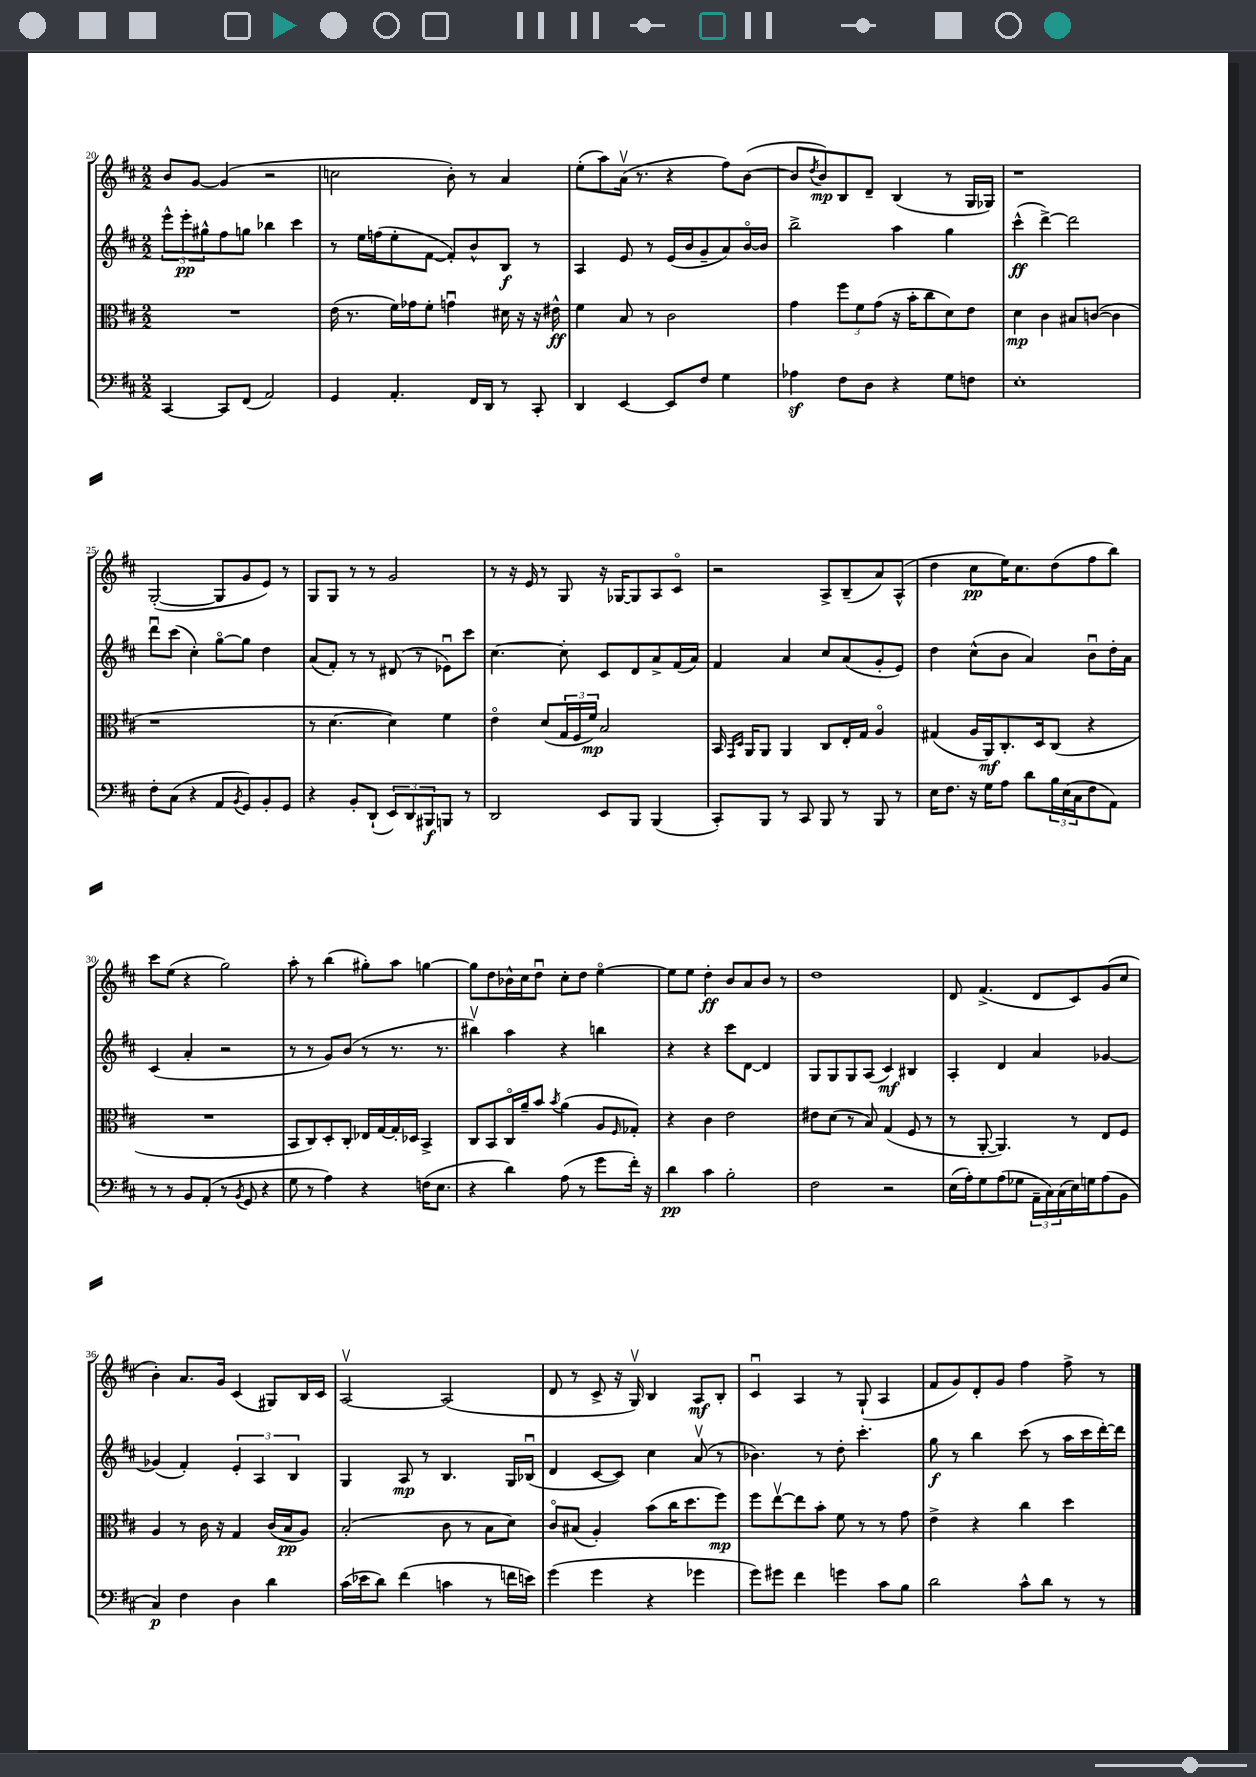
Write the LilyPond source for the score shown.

<<
\new StaffGroup <<
\new Staff = "s0" {
    \clef treble \key d \major \numericTimeSignature \time 2/2
    b'8 g'8~ g'4( r2 |
    c''2 b'8-.) r8 a'4 |
    e''8-.( a''8) a'16\upbow( r8. r4 fis''8) b'8~( |
    b'8 \acciaccatura { d''8 } b'8\mp) b8 d'8-- b4( r8 g16 ges16) |
    r1 |
    g2~-.( g8 g'8 e'8) r8 |
    g8 g8 r8 r8 g'2 |
    r8 r16 e'16 r8 g8 r16 ges16~ ges8 a8 cis'8\flageolet |
    r2 a8-> b8--( a'8) a8-^( |
    d''4 cis''8\pp e''16) cis''8. d''8( fis''8 b''8) |
    cis'''8 e''8( r4 g''2) |
    a''8-. r8 b''4( gis''8-.) a''8 g''4~ |
    g''8 d''8 bes'16-^ cis''16 d''8\downbow cis''8-. d''8 e''4~\flageolet |
    e''8 e''8 d''4-.\ff b'8 a'8 b'8 r8 |
    d''1 |
    d'8 fis'4.->( d'8 cis'8) g'8( cis''8 |
    b'4-.) a'8. g'16 cis'4( gis8) b16 cis'16 |
    a2~\upbow a2( |
    d'8 r8 cis'8-> r16 g16\upbow) b4 a8\mf b8-. |
    cis'4\downbow a4 r8 g8-!( a4 |
    fis'8 g'8) d'8-. g'8 fis''4 fis''8-> r8 \bar "|." |
}
\new Staff = "s1" {
    \clef treble \key d \major \numericTimeSignature \time 2/2
    \tuplet 3/2 { e'''8-^ e'''8-.\pp gis''8-^ } fis''8 g''8 bes''4 cis'''4 |
    r8 e''16 f''16( e''8-. fis'8~ fis'8-.) b'8-^ b8\f r8 |
    a4 e'8 r8 e'16( b'16 g'8-- a'8) b'16~\flageolet b'16 |
    b''2-> a''4 g''4 |
    cis'''4-^\ff( d'''4~->) d'''2 |
    d'''8\downbow cis'''8( cis''4-.) g''8~\flageolet g''8 d''4 |
    a'8( fis'8-.) r8 r8 dis'8( r8 ees'8\downbow) cis'''8 |
    cis''4.~ cis''8-. cis'8 d'8 a'8-> fis'16( a'16) |
    fis'4 a'4 cis''8 a'8( g'8-. e'8) |
    d''4 cis''8-^( b'8 a'4) b'8\downbow d''16-. a'16 |
    cis'4( a'4-. r2 |
    r8 r8 g'8) b'8( r8 r8. r8. |
    bis''4\upbow) a''4 r4 b''4 |
    r4 r4 cis'''8 d'8~ d'4 |
    g8 g8 g8 a8( cis'4\mf) bis4 |
    a4-. d'4 a'4 ges'4~ |
    ges'4( fis'4-.) \tuplet 3/2 { e'4-. a4 b4 } |
    g4 a8\mp r8 b4. g16 bes16\downbow( |
    d'4 cis'8~ cis'8) cis''4 a'8\upbow( r8 |
    bes'4.) r8 d''8-. cis'''4.-. |
    g''8\f r8 b''4 cis'''8( r8 a''16 cis'''16 d'''16~-.) d'''16 \bar "|." |
}
\new Staff = "s2" {
    \clef alto \key d \major \numericTimeSignature \time 2/2
    R1 |
    e'16( r8. fis'16) ges'16 fis'8-. g'4\downbow dis'16 r16 r16 eis'16-^\ff |
    fis'4 b8 r8 cis'2 |
    g'4 \tuplet 3/2 { fis''8 fis'8 g'8( } r16 b'16-. cis''8 d'8) e'8 |
    d'4\mp cis'4 bis8 c'8~( c'4 |
    r1 |
    r8 d'4.~ d'4) fis'4 |
    e'4\flageolet d'8( \tuplet 3/2 { g16 fis16 fis'16\mp) } b2 |
    b,16 \grace { g,16 d16 } a,16 a,8 a,4 cis8 e16-. g16 a4\flageolet |
    gis4( a16 a,16\mf) cis8.-. d16 cis8( r4 |
    R1 |
    b,8 cis8) d8-. cis8-. ees16 g16~ g16-. des16 b,4-> |
    cis8 b,8 cis16\flageolet a'16-- b'8 \acciaccatura { b'8 } a'4( a8 \grace { fis16 } ges8-.) |
    r4 cis'4 e'2 |
    eis'8 d'8( r8 b8) g4( fis8 r8 |
    r8 a,8~-. a,4.) r8 e8 fis8 |
    a4 r8 cis'16 r16 g4 cis'16( b16\pp a8) |
    b2-.( cis'8 r8 b8 d'8) |
    cis'8\flageolet bis8( a4-.) b'8( cis''16 d''8. fis''8\mp) |
    fis''8 e''8~\upbow e''8 b'8-. fis'8 r8 r8 g'8 |
    e'4-> r4 cis''4 d''4 \bar "|." |
}
\new Staff = "s3" {
    \clef bass \key d \major \numericTimeSignature \time 2/2
    cis,4~ cis,8 fis,8( a,2) |
    g,4 a,4.-. fis,16 d,16 r8 cis,8-. |
    d,4 e,4~ e,8 fis8 g4 |
    aes4\sf fis8 d8 r4 g8 f8 |
    e1-. |
    fis8-. cis8( r4 a,8 \acciaccatura { b,8 } g,8) b,8-. g,8 |
    r4 b,8-. d,8-!( \tuplet 3/2 { e,8) d,8 bis,,8\f } b,,8 r8 |
    d,2 e,8 b,,8 b,,4( |
    cis,8-.) b,,8 r8 cis,8 b,,8 r8 b,,8 r8 |
    e16 fis8. r16 g16 a8 d'8 \tuplet 3/2 { b16 e16( cis16 } fis8 a,8) |
    r8 r8 b,8 a,8-.( r8 \acciaccatura { b,8 } g,8 r4 |
    g8 r8 a4) r4 f16( e8. |
    r4 d'4) a8( r8 g'8 fis'16-.) r16 |
    d'4\pp cis'4 b2-. |
    fis2 r2 |
    e16( a16-.) g8 a8( ges8 \tuplet 3/2 { a,16-- cis16) cis16( } e16) g16 a8( b,8 |
    cis4\p) fis4 d4 d'4 |
    cis'16( ees'16 d'8) fis'4( c'4 r8 f'16 e'16) |
    g'4( g'4 r4 ges'4 |
    g'8) gis'8 fis'4 g'4 cis'8 b8 |
    d'2 cis'8-^ d'8 r8 r8 \bar "|." |
}
>>
>>
\layout { \context { \Score currentBarNumber = #20 } }
